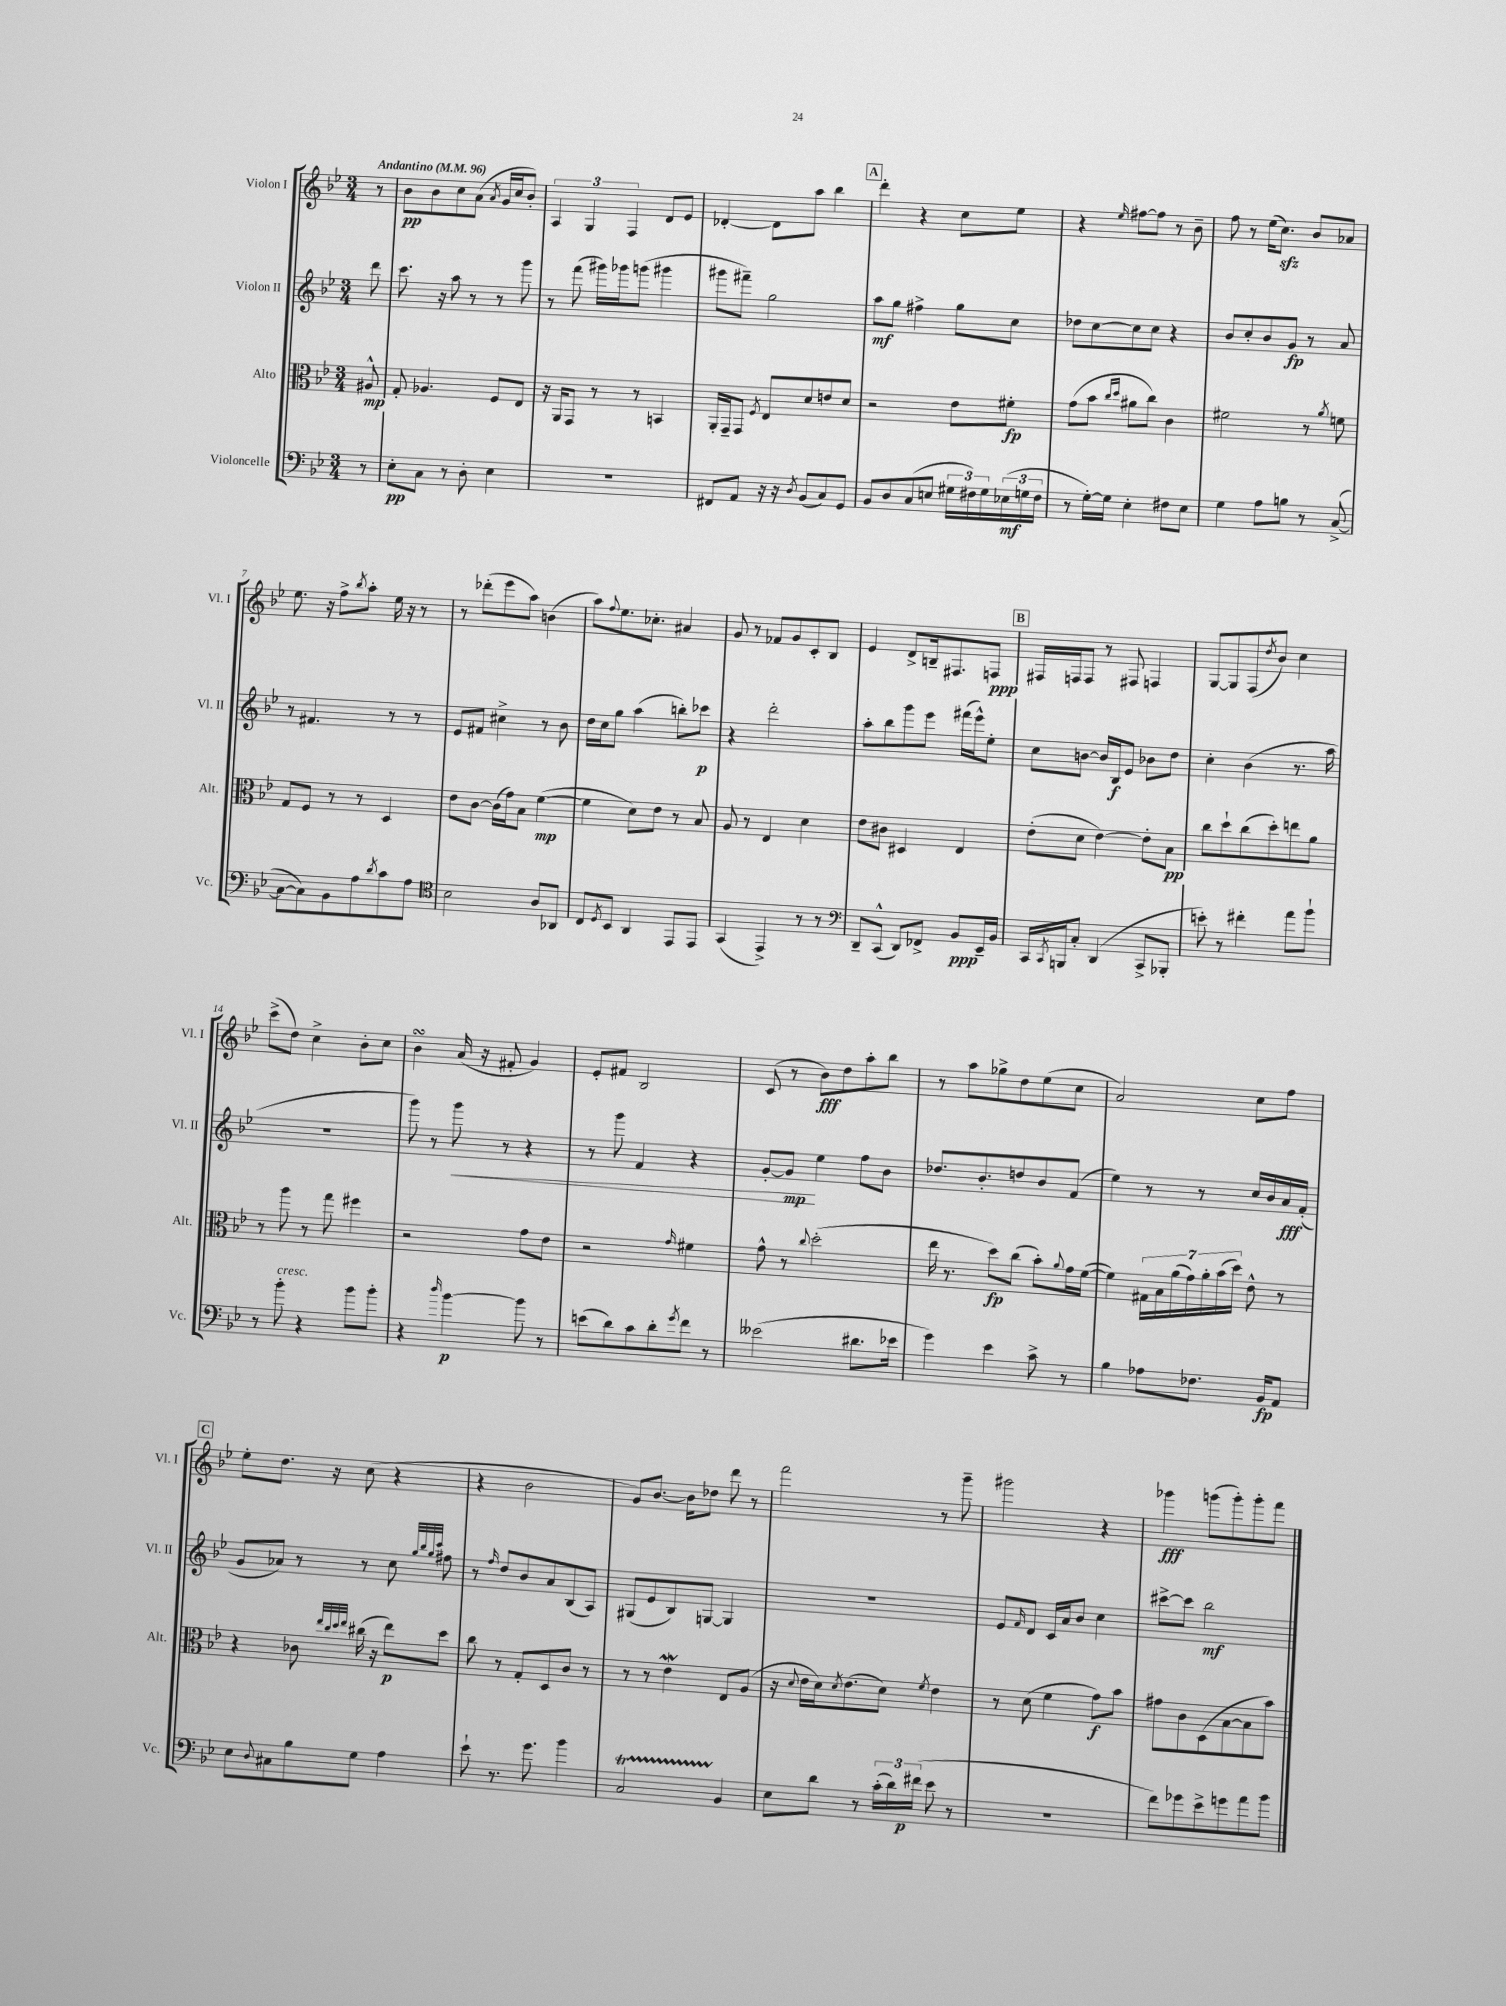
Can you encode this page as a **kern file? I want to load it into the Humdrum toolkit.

**kern	**dynam	**kern	**dynam	**kern	**dynam	**kern	**dynam
*part4	*part4	*part3	*part3	*part2	*part2	*part1	*part1
*staff4	*staff4	*staff3	*staff3	*staff2	*staff2	*staff1	*staff1
*I"Violoncelle	*	*I"Alto	*	*I"Violon II	*	*I"Violon I	*
*I'Vc.	*	*I'Alt.	*	*I'Vl. II	*	*I'Vl. I	*
*clefF4	*	*clefC3	*	*clefG2	*	*clefG2	*
*k[b-e-]	*	*k[b-e-]	*	*k[b-e-]	*	*k[b-e-]	*
*M3/4	*	*M3/4	*	*M3/4	*	*M3/4	*
*MM96	*	*MM96	*	*MM96	*	*MM96	*
=	=	=	=	=	=	=	=
!	!	!	!	!	!	!LO:TX:a:B:t=Andantino	!
8r	.	8A#X^^/	mp	8ddd\	.	8r	.
=1	=1	=1	=1	=1	=1	=1	=1
8E-'\L	pp	8G'/	.	8.ccc\	.	8b-\L	pp
8C\J	.	4.A-X/	.	.	.	8b-\	.
.	.	.	.	16r	.	.	.
8r	.	.	.	8aa\	.	8cc\	.
8D'\	.	.	.	8r	.	(8a\J	.
.	.	.	.	.	.	8qa/	.
4E-\	.	8F/L	.	8r	.	16g/LL	.
.	.	.	.	.	.	16cc/J	.
.	.	8E-/J	.	8ggg\	.	8b-'/J)	.
=2	=2	=2	=2	=2	=2	=2	=2
2.r	.	16r	.	8r	.	6A/	.
.	.	16AA/KL	.	.	.	.	.
.	.	8GG/J	.	(8fff\	.	.	.
.	.	.	.	.	.	6G/	.
.	.	8r	.	16ggg#X\LL)	.	.	.
.	.	.	.	16ggg-X\J	.	.	.
.	.	.	.	.	.	6F/	.
.	.	8r	.	(8gggn\J	.	.	.
.	.	4BBn/	.	4ggg#X\	.	8d/L	.
.	.	.	.	.	.	8e-/J	.
=3	=3	=3	=3	=3	=3	=3	=3
8FF#X/L	.	16AA'/LL	.	8ggg#X\L	.	[4d-X'/	.
.	.	16GG~/J	.	.	.	.	.
8AA/J	.	8GG/J	.	8fff#X~\J)	.	.	.
.	.	8qF/	.	.	.	.	.
16r	.	8E-/L	.	2gg\	.	8d-\L]	.
16r	.	.	.	.	.	.	.
8qD/	.	.	.	.	.	.	.
(8BB-/L	.	8d/	.	.	.	8aa\J	.
8C/)	.	8en/	.	.	.	4bb-\	.
8GG/J	.	8d/J	.	.	.	.	.
!!LO:REH:place=s1:t=A
=4	=4	=4	=4	=4	=4	=4	=4
8BB-/L	.	2r	.	8aa\L	mf	4ddd'\	.
8D/	.	.	.	8gg\J	.	.	.
(8C/	.	.	.	4ff#X^\	.	4r	.
8En/J	.	.	.	.	.	.	.
24G#X\LL	.	8e-\L	.	8gg\L	.	8cc\L	.
24F#X\)	.	.	.	.	.	.	.
24G#\	.	.	.	.	.	.	.
(24E-X\	mf	8f#X'\J	fp	8cc\J	.	8ee-\J	.
24Gn\	.	.	.	.	.	.	.
24F#\JJ	.	.	.	.	.	.	.
=5	=5	=5	=5	=5	=5	=5	=5
8r	.	(8g\L	.	8dd-X\L	.	4r	.
[16G'\LL)	.	8b-\J	.	[8cc\	.	.	.
16G\JJ]	.	.	.	.	.	.	.
.	.	16qqcc/LL	.	.	.	.	.
.	.	16qqdd/JJ	.	.	.	16qqee-/	.
4E-'\	.	8a#X\L	.	8cc\]	.	[8ff#X\L	.
.	.	8cc\J)	.	8cc\J	.	8ff#\J]	.
8F#X\L	.	4c\	.	4r	.	8r	.
8E-\J	.	.	.	.	.	8b-~\	.
=6	=6	=6	=6	=6	=6	=6	=6
4G\	.	2f#X\	.	8b-/L	.	8ff\	.
.	.	.	.	8cc'/	.	8r	.
8A\L	.	.	.	8b-/	.	(16ee-\KL	.
.	.	.	.	.	.	8.cczz\J)	.
8Bn\J	.	.	.	8g/J	fp	.	.
8r	.	8r	.	8r	.	8b-/L	.
.	.	8qa/	.	.	.	.	.
([8C^/	.	8fn\	.	8a/	.	8a-X/J	.
!!LO:LB:g=z
=7	=7	=7	=7	=7	=7	=7	=7
8C\L_	.	8G/L	.	8r	.	8.ee-\	.
8C\])	.	8F/J	.	4.f#X/	.	.	.
.	.	.	.	.	.	16r	.
8BB-\	.	8r	.	.	.	8ff^\L	.
.	.	.	.	.	.	8qbb-/	.
8A\	.	8r	.	.	.	8aa'\J	.
8qd/	.	.	.	.	.	.	.
8c\	.	4D/	.	8r	.	16ee-\	.
.	.	.	.	.	.	16r	.
8A\J	.	.	.	8r	.	8r	.
=8	=8	=8	=8	=8	=8	=8	=8
*clefC4	*	*	*	*	*	*	*
2B-\	.	8e-\L	.	8e-/L	.	8r	.
.	.	[8c\J	.	8f#X/J	.	(8ddd-X'\L	.
.	.	(16c\LL]	.	4cc#X^\	.	8eee-\	.
.	.	16g\J)	.	.	.	.	.
.	.	8B-\J	.	.	.	8aa\J)	.
8A/L	.	([4f\	mp	8r	.	(4bn\	.
8AA-X/J	.	.	.	8b-\	.	.	.
=9	=9	=9	=9	=9	=9	=9	=9
8C/L	.	4f\]	.	16dd\LL	.	8aa\L)	.
.	.	.	.	16cc\J	.	.	.
8qD/	.	.	.	.	.	8qqff/	.
8BB-/J	.	.	.	8gg\J	.	8.ee-\	.
4AA/	.	8d\L)	.	(4aa\	.	.	.
.	.	.	.	.	.	8.cc-X'\J	.
.	.	8e-\J	.	.	.	.	.
8EE-/L	.	8r	.	8bbn'\L)	.	4a#X/	.
8EE-/J	.	8B-/	.	8ccc-X\J	p	.	.
=10	=10	=10	=10	=10	=10	=10	=10
(4GG/	.	8A/	.	4r	.	8g/	.
.	.	8r	.	.	.	8r	.
4EE-^/)	.	4E-/	.	2ddd'\	.	8f-X/L	.
.	.	.	.	.	.	8g/	.
8r	.	4d\	.	.	.	8c'/	.
8r	.	.	.	.	.	8B-/J	.
=11	=11	=11	=11	=11	=11	=11	=11
*clefF4	*	*	*	*	*	*	*
8DD~/L	.	8e-\L	.	8aa'\L	.	4e-/	.
(8CC^^/J	.	8c#X\J	.	8bb-\	.	.	.
8DD/L)	.	4D#X/	.	8ggg\	.	8d^/L	.
8FF-X^/J	.	.	.	8eee-\J	.	16Bn~/k	.
.	.	.	.	.	.	8.F#X/	.
8BB-/L	ppp	4E-/	.	(16fff#X\LL	.	.	.
.	.	.	.	16eee-^^\J)	.	.	.
16EE-~/L	.	.	.	8ee-'\J	.	8Fn/J	ppp
16BB-/JJ	.	.	.	.	.	.	.
!!LO:REH:place=s1:t=B
=12	=12	=12	=12	=12	=12	=12	=12
16CC/LL	.	(8e-'\L	.	8cc\L	.	16F#X/LL	.
8qCC/	.	.	.	.	.	.	.
16BBBn/J	.	.	.	.	.	16Fn/J	.
8C'/J	.	8d\J	.	[8bn\J	.	8F/J	.
(4DD/	.	[4e-\)	.	16b/LL]	.	8r	.
.	.	.	.	16B-/J	f	.	.
.	.	.	.	8e-/J	.	8F#X/	.
8CC^/L	.	8e-'\L]	.	8b-X\L	.	4Fn/	.
8BBB-X'/J	.	8B-\J	pp	8dd\J	.	.	.
=13	=13	=13	=13	=13	=13	=13	=13
8en'\)	.	8cc\L	.	4cc'\	.	[8G/L	.
8r	.	8dd`\	.	.	.	8G/]	.
4f#X'\	.	(8cc\	.	(4b-\	.	(8F/	.
.	.	.	.	.	.	8qdd/	.
.	.	8dd'\)	.	.	.	8b-/J)	.
8a\L	.	8een\	.	8.r	.	4cc\	.
8b-`\J	.	8a\J	.	.	.	.	.
.	.	.	.	16aa\	.	.	.
!!LO:LB:g=z
=14	=14	=14	=14	=14	=14	=14	=14
8r	.	8r	.	2.r	.	(8ccc^\L	.
!LO:TX:a:i:t=cresc.	!	!	!	!	!	!	!
8b-'\	.	8aa\	.	.	.	8dd\J)	.
4r	.	8r	.	.	.	4cc^\	.
.	.	8gg\	.	.	.	.	.
8b-\L	.	4ff#X\	.	.	.	8b-'\L	.
8b-'\J	.	.	.	.	.	8cc\J	.
=15	=15	=15	=15	=15	=15	=15	=15
4r	.	2r	.	8ggg\)	.	4b-sSSs\	.
.	.	.	.	8r	.	.	.
16qqdd/	.	.	.	.	.	.	.
!	!	!	!	!	!LO:HP:b	!	!
[4b-\	p	.	.	8ggg\	<	(16a/	.
.	.	.	.	.	.	16r	.
.	.	.	.	8r	.	8f#X'/	.
8b-\]	.	8g\L	.	4r	.	4g/)	.
8r	.	8e-\J	.	.	.	.	.
=16	=16	=16	=16	=16	=16	=16	=16
(8en\L	.	2r	.	8r	.	8e-'/L	.
8d\)	.	.	.	8ggg\	.	8f#X/J	.
8c\	.	.	.	4f/	.	2B-/	.
8d'\	.	.	.	.	.	.	.
8qg/	.	16qqg/	.	.	.	.	.
8f\J	.	4f#X\	.	4r	.	.	.
8r	.	.	.	.	.	.	.
=17	=17	=17	=17	=17	=17	=17	=17
(2e--X\	.	8g^^\	.	[8g'/L	.	(8c/	.
.	.	8r	.	8g/J]	mp	8r	.
.	.	8qqcc/	.	.	.	.	.
.	.	(2dd'\	.	4ee-\	[	8b-\L)	fff
.	.	.	.	.	.	8dd\	.
8.d#X\L	.	.	.	8ff\L	.	8aa'\	.
.	.	.	.	8b-\J	.	8bb-\J	.
16e-X\Jk	.	.	.	.	.	.	.
=18	=18	=18	=18	=18	=18	=18	=18
4g\)	.	16ee-\	.	8.dd-X/L	.	8r	.
.	.	8.r	.	.	.	.	.
.	.	.	.	.	.	8aa\L	.
.	.	.	.	8.b-'/	.	.	.
4e-\	.	8dd\L)	fp	.	.	8gg-X^\	.
.	.	(8cc\J	.	8ddn/	.	8dd\	.
8c^\	.	8b-'\L)	.	8b-/	.	(8ee-\	.
.	.	8qqa/	.	.	.	.	.
8r	.	16g\L	.	(8f/J	.	8cc\J	.
.	.	([16f\JJ	.	.	.	.	.
=19	=19	=19	=19	=19	=19	=19	=19
4B-\	.	4f\])	.	4ee-\)	.	2a/)	.
8A-X\L	.	28G#X\LL	.	8r	.	.	.
.	.	28B-\	.	.	.	.	.
.	.	(28a\	.	.	.	.	.
.	.	28g\)	.	.	.	.	.
8.F-X\J	.	.	.	8r	.	.	.
.	.	28a'\	.	.	.	.	.
.	.	(28b-\	.	.	.	.	.
.	.	28dd\JJ)	.	.	.	.	.
.	.	8e-^^\	.	16cc/LL	.	8cc\L	.
16BB-/KL	fp	.	.	16b-/	.	.	.
8AA/J	.	8r	.	16a/	fff	8ff\J	.
.	.	.	.	(16f'/JJ	.	.	.
!!LO:LB:g=z
!!LO:REH:place=s1:t=C
=20	=20	=20	=20	=20	=20	=20	=20
8E-\L	.	4r	.	8g/L	.	8ee-'\L	.
8qqD/	.	.	.	.	.	.	.
8C#X\	.	.	.	8a-X/J)	.	8.dd\J	.
8B-\	.	8c-X\	.	8r	.	.	.
.	.	.	.	.	.	16r	.
.	.	32qqee-/LLL	.	.	.	.	.
.	.	32qqcc/	.	.	.	.	.
.	.	32qqdd/	.	.	.	.	.
.	.	32qqee-/JJJ	.	.	.	.	.
8G\J	.	(16cc#X\	.	8r	.	(8cc\	.
.	.	16r	.	.	.	.	.
4A\	.	8ee-\L)	p	8cc\	.	4r	.
.	.	.	.	32qqgg/LLL	.	.	.
.	.	.	.	32qqbb-/	.	.	.
.	.	.	.	32qqgg/	.	.	.
.	.	.	.	32qqccc/JJJ	.	.	.
.	.	8dd\J	.	8ff#X\	.	.	.
=21	=21	=21	=21	=21	=21	=21	=21
8e-`\	.	8cc\	.	8r	.	4r	.
.	.	.	.	16qqff/	.	.	.
8.r	.	8r	.	8dd/L	.	.	.
.	.	8G'/L	.	8b-/	.	2b-\	.
8.g\	.	.	.	.	.	.	.
.	.	8D/	.	8a/	.	.	.
4b-\	.	8c/J	.	(8B-/	.	.	.
.	.	8r	.	8A/J)	.	.	.
=22	=22	=22	=22	=22	=22	=22	=22
2CT/	.	8r	.	(8G#X/L	.	8g/L)	.
.	.	8r	.	8e-/	.	[8.b-/J	.
.	.	4e-w\	.	8B-/)	.	.	.
.	.	.	.	.	.	16b-\KL]	.
.	.	.	.	[8Gn/J	.	8dd-X\J	.
4BB-/	.	8E-/L	.	4G/]	.	8ddd\	.
.	.	(8A/J	.	.	.	8r	.
=23	=23	=23	=23	=23	=23	=23	=23
8E-\L	.	16r	.	2.r	.	2fff\	.
.	.	8qqd/	.	.	.	.	.
.	.	16e-\LL	.	.	.	.	.
8d\J	.	16d\J)	.	.	.	.	.
.	.	8qd/	.	.	.	.	.
.	.	(8.e-\	.	.	.	.	.
8r	.	.	.	.	.	.	.
(24c'\LL	.	8d\J)	.	.	.	.	.
24d\)	.	.	.	.	.	.	.
(24f#X\JJ	p	.	.	.	.	.	.
.	.	8qf/	.	.	.	.	.
8e-\	.	4e-\	.	.	.	8r	.
8r	.	.	.	.	.	8ggg~\	.
=24	=24	=24	=24	=24	=24	=24	=24
2.r	.	8r	.	8e-/L	.	2ggg#X\	.
.	.	.	.	16qqf/	.	.	.
.	.	(8d\	.	8d/J	.	.	.
.	.	4f\	.	16c/LL	.	.	.
.	.	.	.	16a/J	.	.	.
.	.	.	.	8b-/J	.	.	.
.	.	8g\L)	f	4cc\	.	4r	.
.	.	8b-\J	.	.	.	.	.
=25	=25	=25	=25	=25	=25	=25	=25
8f\L)	.	8g#X\L	.	[8ccc#X^\L	.	4ggg-X\	fff
8g-X\	.	8c\	.	8ccc#\J]	.	.	.
8e-^\	.	(8D\	.	2bb-\	mf	(8gggn\L	.
8gn\	.	[8B-\	.	.	.	8ggg'\)	.
8a\	.	8B-\]	.	.	.	8ggg'\	.
8b-\J	.	8b-\J)	.	.	.	8fff\J	.
==	==	==	==	==	==	==	==
*-	*-	*-	*-	*-	*-	*-	*-
